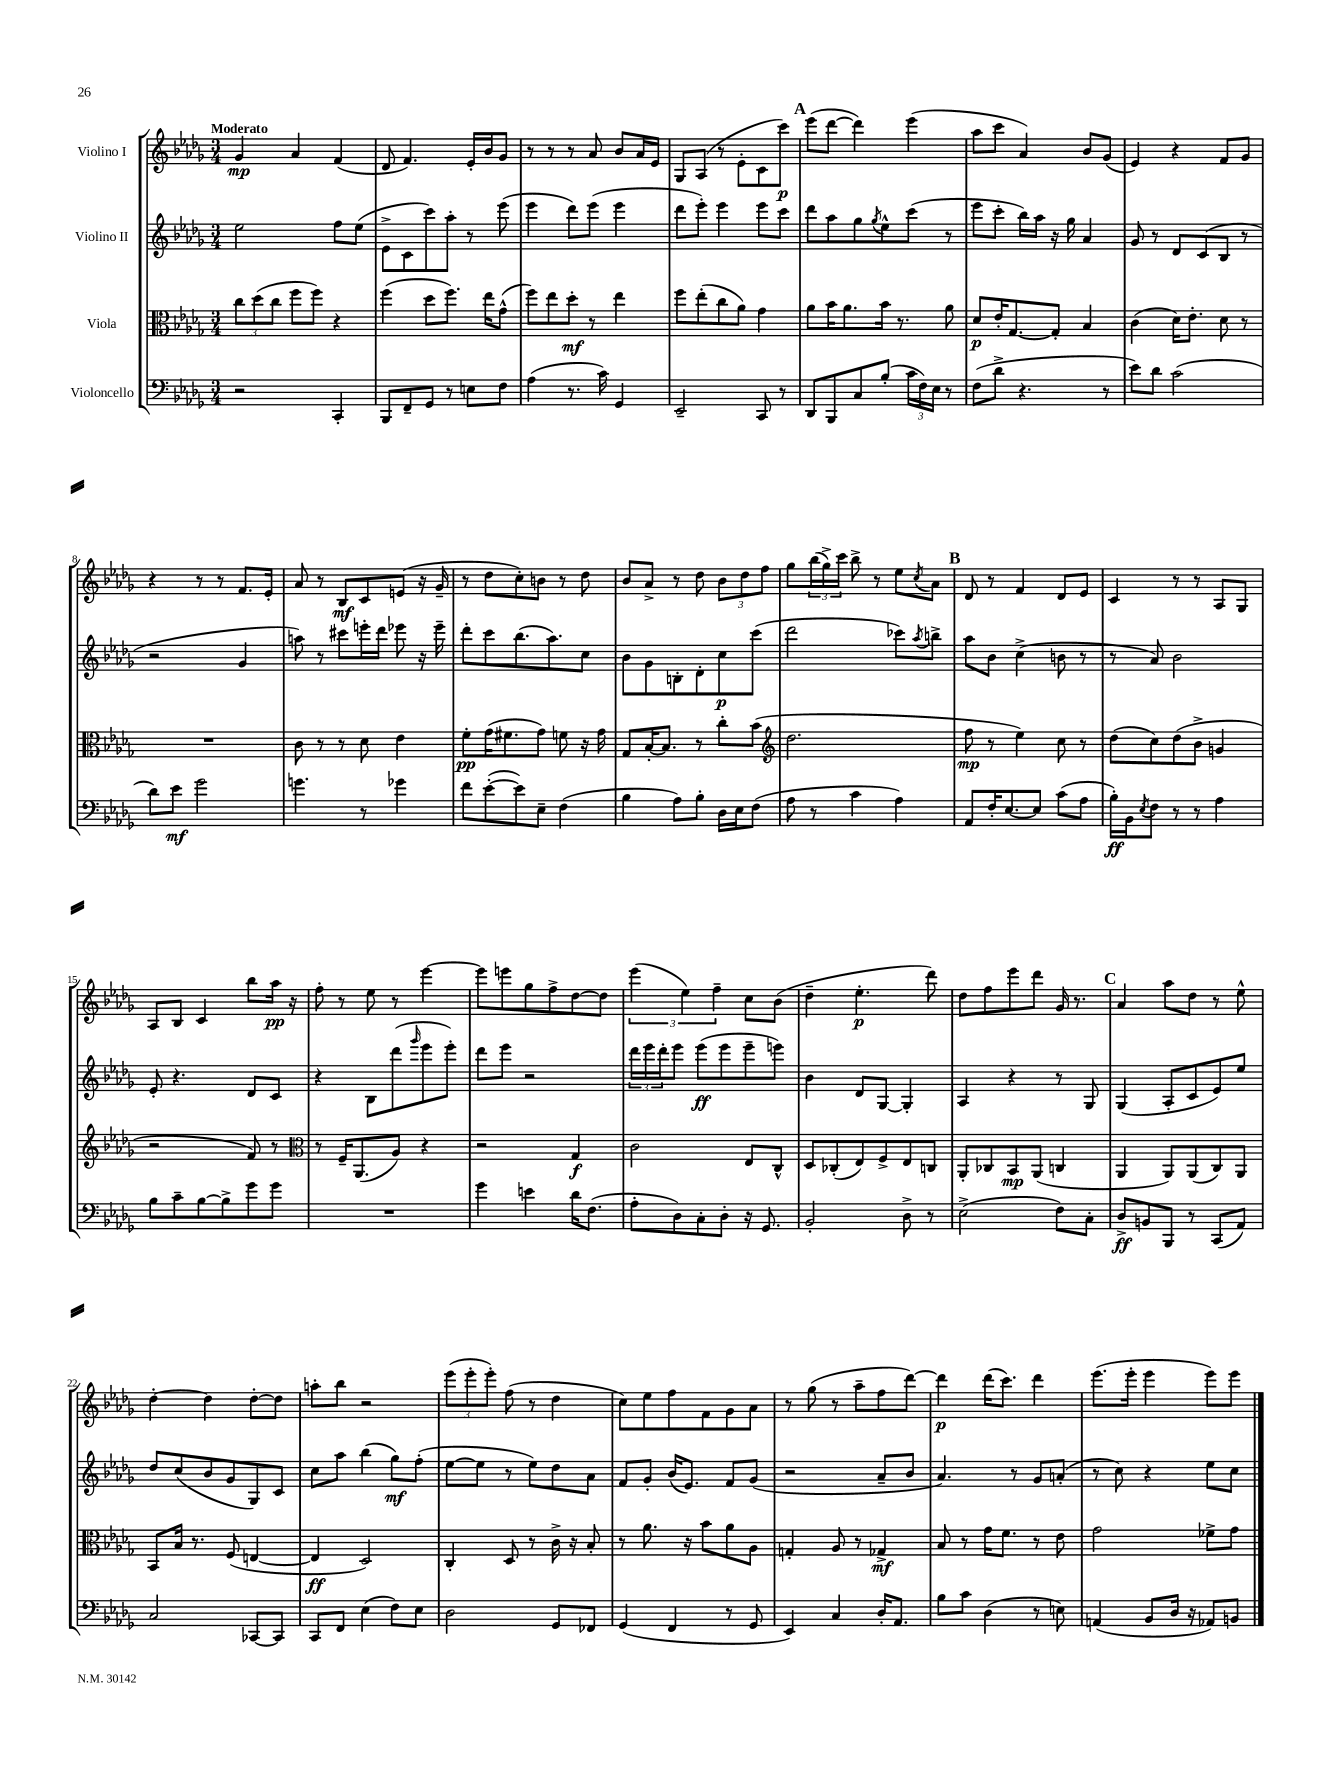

**kern	**kern	**kern	**kern
*staff4	*staff3	*staff2	*staff1
*clefF4	*clefC3	*clefG2	*clefG2
*k[b-e-a-d-g-]	*k[b-e-a-d-g-]	*k[b-e-a-d-g-]	*k[b-e-a-d-g-]
*M3/4	*M3/4	*M3/4	*M3/4
2r	12cc\L	2ee-\	4g-/
.	(12dd-\	.	.
.	12cc\J	.	.
.	8ff\L	.	4a-/
.	8ff\J)	.	.
4CC'/	4r	8ff\L	(4f/
.	.	(8ee-\J	.
=	=	=	=
8BBB-/L	(4ff\	8e-^\L	8d-/
8FF~/	.	8c\	4.f/)
8GG-/J	8dd-\L	8ccc\)	.
8r	8.ff\J)	8aa-'\J	.
8E\L	.	8r	16e-'/LL
.	16ee-\LK	.	16b-/J
8F\J	(8g-^^\J	(8eee-\	8g-/J
=	=	=	=
(4A-\	8ff\L)	4eee-\	8r
.	8ee-\	.	8r
8.r	8dd-'\J	8ddd-\L)	8r
.	8r	(8eee-\J	8a-/
16c\)	.	.	.
4GG-/	4ee-\	4eee-\	8b-/L
.	.	.	16a-/L
.	.	.	16e-/JJ
=	=	=	=
2EE-~/	8ff\L	8ddd-\L	8G-/L
.	(8ee-'\	8eee-'\J)	(8A-/J
.	8cc\	4eee-\	8r
.	8a-\J)	.	8e-'\L
8CC/	4g-\	8eee-\L	8c\
8r	.	8ccc\J	8ccc\J)
=	=	=	=
8DD-/L	8a-\L	8ddd-\L	(8eee-\L
8BBB-/	16b-\K	8aa-\	[8ddd-\J
.	8.a-\	.	.
8C/	.	8gg-\	4ddd-\])
.	.	8qgg-/	.
(8B-'/J	16b-\Jk	8ee-^^\	.
.	8.r	.	.
24c\LL	.	(8ccc\J	(4eee-\
24F\)	.	.	.
24E-\JJ	.	.	.
8r	8a-\	8r	.
=	=	=	=
(8F\L	8d-/L	8eee-\L	8aa-\L
8d-^\J	16e-'/K	8ccc'\J	8ccc\J
.	[8.G-/	.	.
4.r	.	16bb-\LL)	4a-/)
.	.	16aa-\JJ	.
.	8G-'/]J	16r	.
.	.	16gg-\	.
.	4B-/	4a-/	8b-/L
8r	.	.	(8g-/J
=	=	=	=
8e-\L)	(4c\	8g-/	4e-/)
8d-\J	.	8r	.
(2c\	16d-\LK)	8d-/L	4r
.	8.e-'\J	.	.
.	.	(8c/	.
.	8d-\	8B-/J	8f/L
.	8r	8r	8g-/J
=	=	=	=
8d-\L)	2.r	2r	4r
8e-\J	.	.	.
2g-\	.	.	8r
.	.	.	8r
.	.	4g-/	8.f/L
.	.	.	16e-'/Jk
=	=	=	=
4.g\	8c\	8aa\)	8a-/
.	8r	8r	8r
.	8r	8ccc#\L	8B-/L
8r	8d-\	16eee'\L	8c/
.	.	16ddd-\JJ	.
4g-\	4e-\	8eee-\	(8e/J
.	.	16r	16r
.	.	16eee-~\	16g-~/
=	=	=	=
8f\L	8f'\L	8ddd-'\L	8r
([8e-'\	(16g-\K	8ccc\	8dd-\L
.	8.f#\	.	.
8e-\])	.	(8.bb-\	8cc'\)
8E-~\J	8g-\J)	.	8b\J
.	.	8.aa-\)	.
(4F\	8f\	.	8r
.	16r	8cc\J	8dd-\
.	16g-\	.	.
=	=	=	=
4B-\	8G-/L	8b-\L	8b-/L
.	[16B-'/K	8g-\	8a-^/J
.	8.B-/]J	.	.
8A-\L)	.	8B'\	8r
8B-'\J	8r	8d-'\	8dd-\
16D-\LL	8cc'\L	8cc\	12b-\L
16E-\J	.	.	.
.	.	.	12dd-\
(8F\J	(8b-\J	(8ccc\J	.
.	.	.	12ff\J
=	=	=	=
*	*clefG2	*	*
8A-\	2.dd-\	2ddd-\	8gg-\L
8r	.	.	(24bb-\L
.	.	.	24gg-^\)
.	.	.	24ccc\JJ
4c\	.	.	8bb-^\
.	.	.	8r
4A-\)	.	8ccc-\L)	8ee-\L
.	.	8qaa-/	8qcc/
.	.	8bb^\J	8a-\J
=	=	=	=
8AA-/L	8ff\	8aa-\L	8d-/
16F'/K	8r	8b-\J	8r
[8.E-/	.	.	.
.	4ee-\)	(4cc^\	4f/
8E-/]J	.	.	.
(8c\L	8cc\	8b\	8d-/L
8A-\J	8r	8r	8e-/J
=	=	=	=
16B-'\LL)	(8dd-\L	8r	4c/
16BB-\J	.	.	.
8qE-/	.	.	.
8F\J	8cc\)	8a-/)	.
8r	(8dd-\	2b-\	8r
8r	8b-^\J	.	8r
4A-\	4g/	.	8A-/L
.	.	.	8G-/J
=	=	=	=
8B-\L	2r	8e-'/	8A-/L
8c~\	.	4.r	8B-/J
[8B-\	.	.	4c/
8B-^\]	.	.	.
8g-\	8f/)	8d-/L	8bb-\L
8g-\J	8r	8c/J	16aa-\Jk
.	.	.	16r
=	=	=	=
*	*clefC3	*	*
2.r	8r	4r	8ff'\
.	16F~/LK	.	8r
.	(8.AA-/	.	.
.	.	8B-\L	8ee-\
.	8A-/J)	(8ddd-\	8r
.	.	16qqggg-/	.
.	4r	8eee-\	[4eee-\
.	.	8eee-'\J)	.
=	=	=	=
4g-\	2r	8ddd-\L	8eee-\]L
.	.	8eee-\J	8eee\
4e\	.	2r	8gg-\
.	.	.	8ff^\
16d-\LK	4G-/	.	[8dd-\
(8.F\J	.	.	.
.	.	.	8dd-\]J
=	=	=	=
8A-'\L	2c\	24ddd-\LL	(6eee-\
.	.	24eee-\	.
.	.	24ddd-'\J	.
8D-\)	.	8eee-\J	.
.	.	.	6ee-\)
8C'\	.	(8eee-\L	.
.	.	.	6ff~\
8D-'\J	.	8eee-\	.
16r	8E-/L	8eee-~\	8cc\L
8.GG-/	.	.	.
.	8C^^/J	8eee\J)	(8b-\J
=	=	=	=
2BB-'/	8D-/L	4b-\	4dd-~\
.	(8C-'/	.	.
.	8E-/)	8d-/L	4.ee-'\
.	8F^/	[8G-/J	.
8D-^\	8E-/	4G-'/]	.
8r	8C/J	.	8ddd-\)
=	=	=	=
(2E-^\	8AA-'/L	4A-/	8dd-\L
.	8C-/	.	8ff\
.	8BB-/	4r	8eee-\
.	(8AA-/J	.	8ddd-\J
8F\L)	4C/	8r	16g-/
.	.	.	8.r
8C'\J	.	8G-/	.
=	=	=	=
8D-^/L	4AA-/	(4G-/	4a-/
8BB/	.	.	.
8BBB-/J	8AA-/L)	8A-'/L	8aa-\L
8r	(8AA-/	8c/	8dd-\J
(8CC/L	8C/)	8e-/)	8r
8AA-/J)	8AA-/J	8ee-/J	8ee-^^\
=	=	=	=
2C/	8BB-/L	8dd-/L	[4dd-'\
.	16B-/Jk	(8cc/	.
.	8.r	.	.
.	.	8b-/	4dd-\]
.	(8F/	8g-/	.
[8CC-/L	[4E/	8G-/)	[8dd-'\L
8CC-/]J	.	8c/J	8dd-\]J
=	=	=	=
8CC/L	4E/]	8cc\L	8aa'\L
8FF/J	.	8aa-\J	8bb-\J
(4E-\	2D-/)	(4bb-\	2r
8F\L)	.	8gg-\L)	.
8E-\J	.	(8ff'\J	.
=	=	=	=
2D-\	4C'/	[8ee-\L	(12eee-\L
.	.	.	12eee-'\
.	.	8ee-\]J	.
.	.	.	12eee-'\J)
.	8D-/	8r	(8ff\
.	8r	8ee-\L)	8r
8GG-/L	16c^\	8dd-\	4dd-\
.	16r	.	.
8FF-/J	8B-'/	8a-\J	.
=	=	=	=
(4GG-/	8r	8f/L	8cc\L)
.	8.a-\	8g-'/J	8ee-\
4FF/	.	(16b-/LK	8ff\
.	16r	8.e-/J)	.
.	8b-\L	.	8f\
8r	8a-\	8f/L	8g-\
8GG-/	8A-\J	(8g-/J	8a-\J
=	=	=	=
4EE-/)	4G'/	2r	8r
.	.	.	(8gg-\
4C/	8A-/	.	8r
.	8r	.	8aa-~\L
16D-'/LK	4G-^/	8a-~/L	8ff\
8.AA-/J	.	.	.
.	.	8b-/J	[8ddd-\J)
=	=	=	=
8B-\L	8B-/	4.a-/)	4ddd-\]
8c\J	8r	.	.
(4D-\	16g-\LK	.	(16ddd-\LK
.	8.f\J	.	8.ccc\J)
.	.	8r	.
8r	8r	8g-/L	4ddd-\
8E\)	8e-\	(8a'/J	.
=	=	=	=
(4AA/	2g-\	8r	(8.eee-\L
.	.	8cc\)	.
.	.	.	16eee-'\Jk
8BB-/L	.	4r	4eee-\
16D-/Jk	.	.	.
16r	.	.	.
8AA-/L)	8f-^\L	8ee-\L	8eee-\L)
8BB/J	8g-\J	8cc\J	8eee-\J
==	==	==	==
*-	*-	*-	*-
